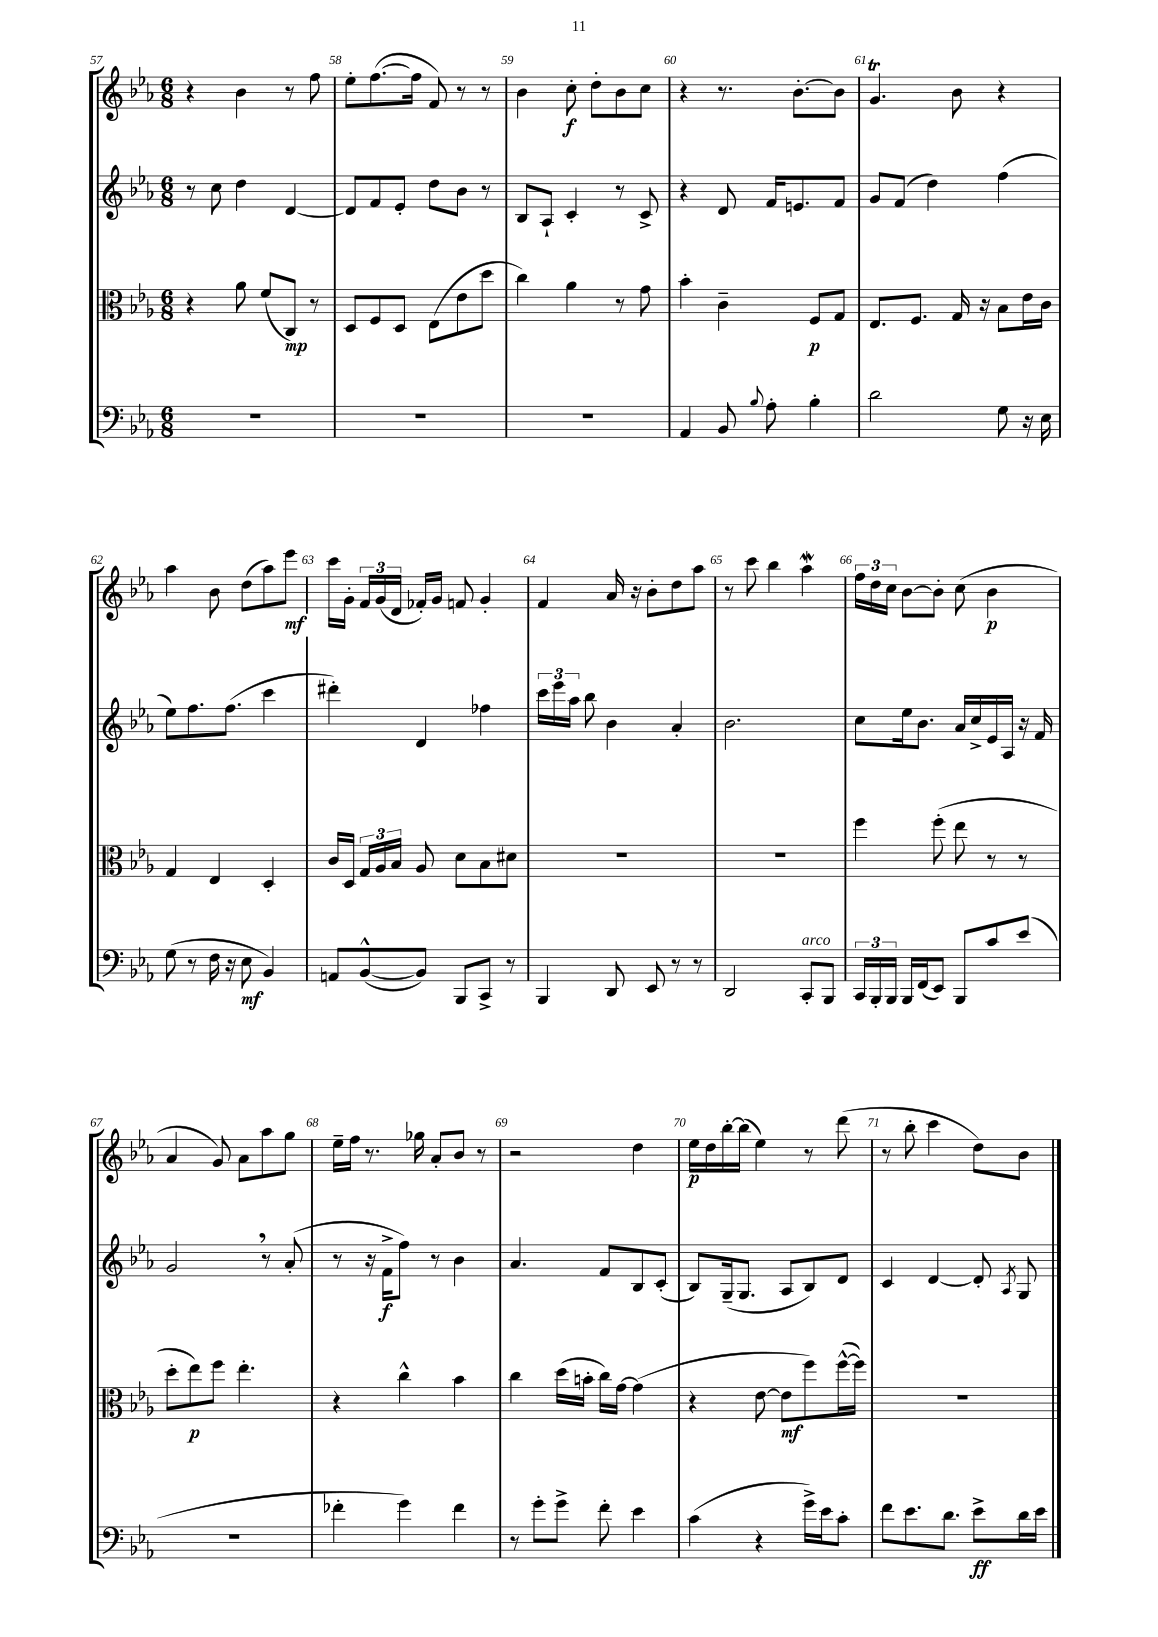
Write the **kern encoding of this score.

**kern	**dynam	**kern	**dynam	**kern	**dynam	**kern	**dynam
*part4	*part4	*part3	*part3	*part2	*part2	*part1	*part1
*staff4	*staff4	*staff3	*staff3	*staff2	*staff2	*staff1	*staff1
*clefF4	*	*clefC3	*	*clefG2	*	*clefG2	*
*k[b-e-a-]	*	*k[b-e-a-]	*	*k[b-e-a-]	*	*k[b-e-a-]	*
*M6/8	*	*M6/8	*	*M6/8	*	*M6/8	*
=57	=57	=57	=57	=57	=57	=57	=57
2.r	.	4r	.	8r	.	4r	.
.	.	.	.	8cc\	.	.	.
.	.	8a-\	.	4dd\	.	4b-\	.
.	.	(8f/L	.	.	.	.	.
.	.	8C/J)	mp	[4d/	.	8r	.
.	.	8r	.	.	.	8ff\	.
=58	=58	=58	=58	=58	=58	=58	=58
2.r	.	8D/L	.	8d/L]	.	8ee-'\L	.
.	.	8F/	.	8f/	.	([8.ff\	.
.	.	8D/J	.	8e-'/J	.	.	.
.	.	.	.	.	.	16ff\Jk]	.
.	.	(8E-\L	.	8dd\L	.	8f/)	.
.	.	8e-\	.	8b-\J	.	8r	.
.	.	8dd\J	.	8r	.	8r	.
=59	=59	=59	=59	=59	=59	=59	=59
2.r	.	4cc\)	.	8B-/L	.	4b-\	.
.	.	.	.	8A-`/J	.	.	.
.	.	4a-\	.	4c'/	.	8cc'\	f
.	.	.	.	.	.	8dd'\L	.
.	.	8r	.	8r	.	8b-\	.
.	.	8g\	.	8c^/	.	8cc\J	.
=60	=60	=60	=60	=60	=60	=60	=60
4AA-/	.	4b-'\	.	4r	.	4r	.
8BB-/	.	4c~\	.	8d/	.	8.r	.
8qqB-/	.	.	.	.	.	.	.
8A-'\	.	.	.	16f/KL	.	.	.
.	.	.	.	8.en/	.	[8.b-'\L	.
4B-'\	.	8F/L	p	.	.	.	.
.	.	8G/J	.	8f/J	.	8b-\J]	.
=61	=61	=61	=61	=61	=61	=61	=61
2d\	.	8.E-/L	.	8g/L	.	4.gt/	.
.	.	.	.	(8f/J	.	.	.
.	.	8.F/J	.	.	.	.	.
.	.	.	.	4dd\)	.	.	.
.	.	16G/	.	.	.	8b-\	.
.	.	16r	.	.	.	.	.
8G\	.	8B-\L	.	(4ff\	.	4r	.
16r	.	16e-\L	.	.	.	.	.
16E-\	.	16c\JJ	.	.	.	.	.
!!LO:LB:g=z
=62	=62	=62	=62	=62	=62	=62	=62
(8G\	.	4G/	.	8ee-\L)	.	4aa-\	.
8r	.	.	.	8.ff\	.	.	.
16F\	.	4E-/	.	.	.	8b-\	.
16r	.	.	.	(8.ff\J	.	.	.
8E-\	mf	.	.	.	.	(8dd\L	.
4BB-/)	.	4D'/	.	4ccc\	.	8aa-\)	.
.	.	.	.	.	.	8eee-\J	mf
=63	=63	=63	=63	=63	=63	=63	=63
8AAn/L	.	16c/LL	.	4ddd#X'\)	.	16ccc\LL	.
.	.	16D/JJ	.	.	.	16g'\JJ	.
([8BB-^^/	.	24G/LL	.	.	.	24f/LL	.
.	.	24A-/	.	.	.	(24g/	.
.	.	24B-/JJ	.	.	.	24d/JJ	.
8BB-/J])	.	8A-/	.	4d/	.	16f-X'/LL)	.
.	.	.	.	.	.	16g/JJ	.
8BBB-/L	.	8d\L	.	.	.	8fn/	.
8CC^/J	.	8B-\	.	4ff-X\	.	4g'/	.
8r	.	8d#X\J	.	.	.	.	.
=64	=64	=64	=64	=64	=64	=64	=64
4BBB-/	.	2.r	.	24ccc\LL	.	4f/	.
.	.	.	.	24eee-\	.	.	.
.	.	.	.	24aa-\JJ	.	.	.
.	.	.	.	8bb-\	.	.	.
8DD/	.	.	.	4b-\	.	16a-/	.
.	.	.	.	.	.	16r	.
8EE-/	.	.	.	.	.	8b-'\L	.
8r	.	.	.	4a-'/	.	8dd\	.
8r	.	.	.	.	.	8aa-\J	.
=65	=65	=65	=65	=65	=65	=65	=65
2DD/	.	2.r	.	2.b-\	.	8r	.
.	.	.	.	.	.	8ccc\	.
.	.	.	.	.	.	4bb-\	.
!LO:TX:a:i:t=arco	!	!	!	!	!	!	!
8CC'/L	.	.	.	.	.	4aa-w\	.
8BBB-/J	.	.	.	.	.	.	.
=66	=66	=66	=66	=66	=66	=66	=66
24CC/LL	.	4ff\	.	8cc\L	.	24ff\LL	.
24BBB-'/	.	.	.	.	.	24dd\	.
24BBB-/JJ	.	.	.	.	.	24cc\JJ	.
16BBB-/LL	.	.	.	16ee-\k	.	[8b-\L	.
(16FF/J	.	.	.	8.b-\J	.	.	.
8EE-/J)	.	(8ff'\	.	.	.	8b-'\J]	.
8BBB-/L	.	8ee-\	.	16a-/LL	.	(8cc\	.
.	.	.	.	16cc^/	.	.	.
8c/	.	8r	.	16e-/	.	4b-\	p
.	.	.	.	16A-/JJ	.	.	.
(8e-/J	.	8r	.	16r	.	.	.
.	.	.	.	16f/	.	.	.
!!LO:LB:g=z
=67	=67	=67	=67	=67	=67	=67	=67
2.r	.	8dd'\L	.	2g,/	.	4a-/	.
.	.	8ee-\)	p	.	.	.	.
.	.	8ff\J	.	.	.	8g/)	.
.	.	4.ee-'\	.	.	.	8a-\L	.
.	.	.	.	8r	.	8aa-\	.
.	.	.	.	(8a-'/	.	8gg\J	.
=68	=68	=68	=68	=68	=68	=68	=68
4f-X'\	.	4r	.	8r	.	16ee-~\LL	.
.	.	.	.	.	.	16ff\JJ	.
.	.	.	.	16r	.	8.r	.
.	.	.	.	16f^\KL	f	.	.
4g\)	.	4cc^^\	.	8ff\J)	.	.	.
.	.	.	.	.	.	16gg-X\	.
.	.	.	.	8r	.	8a-'/L	.
4f-\	.	4b-\	.	4b-\	.	8b-/J	.
.	.	.	.	.	.	8r	.
=69	=69	=69	=69	=69	=69	=69	=69
8r	.	4cc\	.	4.a-/	.	2r	.
8g'\L	.	.	.	.	.	.	.
8g^\J	.	(16dd\LL	.	.	.	.	.
.	.	16bn'\JJ	.	.	.	.	.
8f'\	.	16cc\LL)	.	8f/L	.	.	.
.	.	[16g\JJ	.	.	.	.	.
4e-\	.	(4g\]	.	8B-/	.	4dd\	.
.	.	.	.	(8c'/J	.	.	.
=70	=70	=70	=70	=70	=70	=70	=70
(4c\	.	4r	.	8B-/L)	.	16ee-\LL	p
.	.	.	.	.	.	16dd\	.
.	.	.	.	(16G~/k	.	[16bb-'\	.
.	.	.	.	8.G/J	.	(16bb-\JJ]	.
4r	.	[8e-\	.	.	.	4ee-\)	.
.	.	8e-\L]	mf	8A-/L	.	.	.
16g^\LL)	.	8ff\)	.	8B-/)	.	8r	.
16e-\J	.	.	.	.	.	.	.
8c'\J	.	([16ff^^\L	.	8d/J	.	(8ddd\	.
.	.	16ff\JJ])	.	.	.	.	.
=71	=71	=71	=71	=71	=71	=71	=71
8f\L	.	2.r	.	4c/	.	8r	.
8.e-\	.	.	.	.	.	8bb-'\	.
.	.	.	.	[4d/	.	4ccc\	.
8.d\J	.	.	.	.	.	.	.
8e-^\L	ff	.	.	8d'/]	.	8dd\L)	.
.	.	.	.	8qA-/	.	.	.
16d\L	.	.	.	8G/	.	8b-\J	.
16e-\JJ	.	.	.	.	.	.	.
==	==	==	==	==	==	==	==
*-	*-	*-	*-	*-	*-	*-	*-
